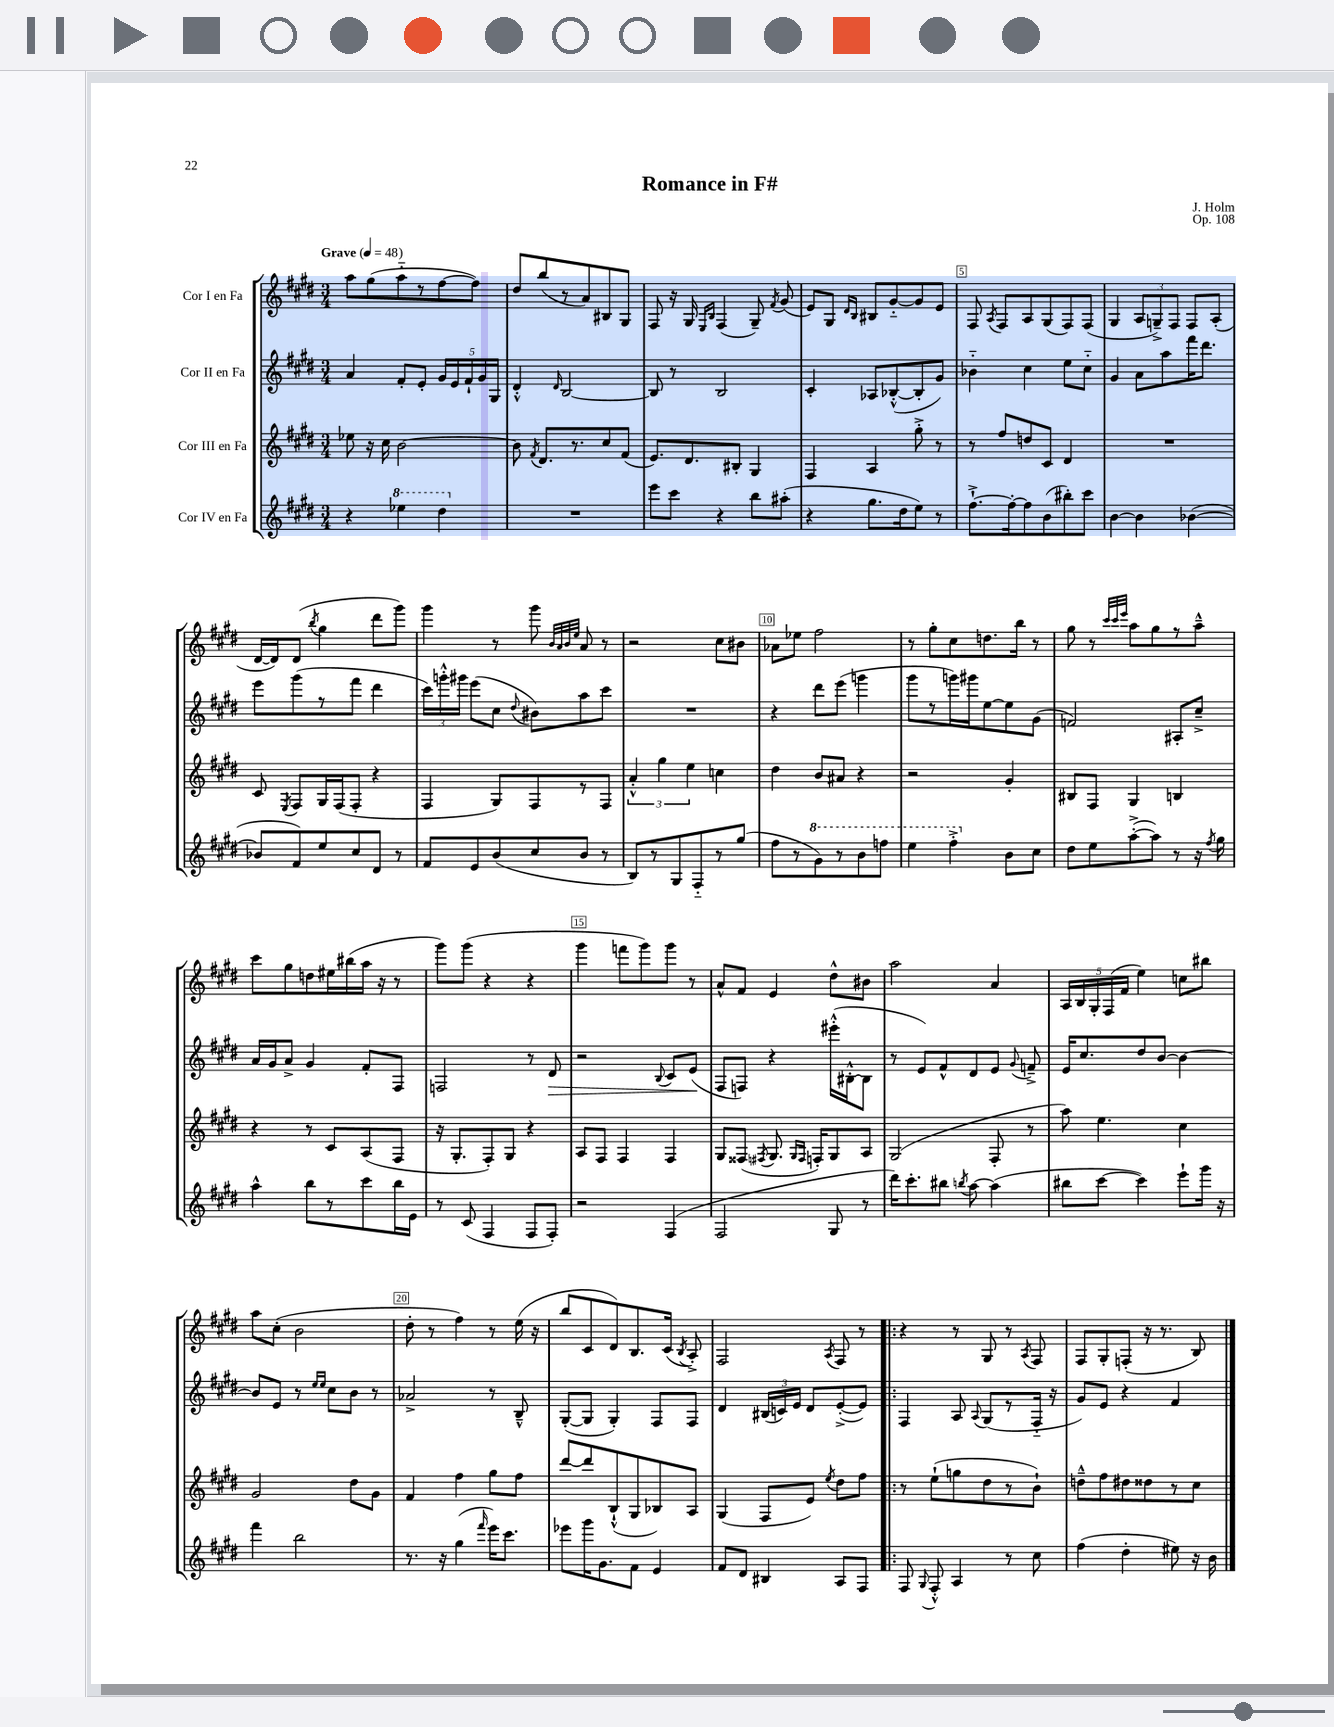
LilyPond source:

\header { title = "Romance in F#" composer = "J. Holm" opus = "Op. 108" }
<<
\new StaffGroup <<
\new Staff = "s0" \with { instrumentName = "Cor I en Fa" } {
    \clef treble \key e \major \numericTimeSignature \time 3/4 \tempo "Grave" 4 = 48
    \autoBeamOff a''8[ gis''8( a''8-_ r8 fis''8~ fis''8]) |
    dis''8[ b''8( r8 a'8) bis8 gis8] |
    fis8 r16 gis16 \grace { e16[ b16] } fis4( gis8--) \acciaccatura { fis'8 } gis'8( |
    e'8[) gis8] \grace { dis'16[ b16] } bis8[ gis'8~-_ gis'8 e'8] |
    fis8 \acciaccatura { a8 } fis8[ a8 gis8( fis8) fis8]( |
    gis4 \tuplet 3/2 { a8[ g8--->) fis8] } fis8[ a8]-.( |
    dis'16[~ dis'16) dis'8]( \acciaccatura { b''8 } gis''4 dis'''8[ gis'''8]) |
    gis'''4 r8 gis'''8 \grace { b'32[ a'32 b'32 e''32] } a'8 r8 |
    r2 cis''8[ bis'8] |
    aes'8[ ees''8] fis''2 |
    r8 gis''8[-. cis''8 d''8. b''16] r8 |
    gis''8 r8 \grace { cis'''32[ cis'''32 e'''32] } a''8[ gis''8 r8 a''8]---^ |
    cis'''8[ gis''8 d''8 eis''16 bis''16( a''16] r16 r8 |
    gis'''8[) gis'''8]( r4 r4 |
    gis'''4 f'''8[ gis'''8) gis'''8] r8 |
    a'8[-^ fis'8] e'4 dis''8[-^ bis'8] |
    a''2 a'4 |
    \tuplet 5/4 { a16[ b16 gis16-. fis16( fis'16] } e''4) c''8[ bis''8] |
    a''8[ cis''8]-.( b'2 |
    dis''8-. r8 fis''4) r8 e''16( r16 |
    b''8[ cis'8 dis'8) b8. cis'16]( \acciaccatura { b8 } a8-.->) |
    fis2 \acciaccatura { a8 } fis8 r8 |
    \bar ".|:" r4 r8 gis8 r8 \acciaccatura { a8 } fis8 |
    fis8[ gis8-. f8]-.( r16 r8. b8) \bar "|." |
}
\new Staff = "s1" \with { instrumentName = "Cor II en Fa" } {
    \clef treble \key e \major \numericTimeSignature \time 3/4
    \autoBeamOff a'4 fis'8[-. e'8]-. \tuplet 5/4 { gis'16[ e'16 fis'16-! gis'16 gis16] } |
    dis'4-.-^ \grace { dis'16 } b2~ |
    b8 r8 b2 |
    cis'4-. aes8[ bes8~-.-^( bes8-. gis'8]) |
    bes'4-_ cis''4 e''8[ cis''8]-_ |
    gis'4 a'8[ a''8 fis'''16 dis'''8.] |
    e'''8[ gis'''8( r8 fis'''8] dis'''4 |
    \tuplet 3/2 { cis'''16[) g'''16-.-^ gis'''16] } e'''8[( cis''8] \appoggiatura { dis''8 } bis'8[) a''8 cis'''8] |
    R2. |
    r4 dis'''8[ e'''8]( g'''4 |
    gis'''8[ r8 g'''16) gis'''16 e''8~ e''8 gis'8]( |
    f'2) ais8[-. cis''8]---> |
    a'16[ gis'16 a'8]-> gis'4 fis'8[-. fis8] |
    f2 r8 dis'8\> |
    r2 \appoggiatura { b8 } cis'8[ e'8]\!( |
    fis8[ f8]) r4 eis'''16[-.-^( bis16~-.-^ bis8] |
    r8 e'8[) fis'8-^ dis'8 e'8] \appoggiatura { gis'8 } f'8---> |
    e'16[ cis''8. dis''8 b'8]~ b'4~ |
    b'8[ e'8] r8 \grace { e''16[ e''16] } cis''8[ b'8] r8 |
    aes'2-> r8 b8---^ |
    gis8[~-.( gis8] gis4-.) fis8[ fis8] |
    dis'4 \tuplet 3/2 { bis16[( c'16) e'16] } dis'8[ e'8~-.->( e'8]) |
    \bar ".|:" fis4 a8 \appoggiatura { a8 } gis8[( r8 fis16]-_ r16 |
    gis'8[) e'8] r4 fis'4 \bar "|." |
}
\new Staff = "s2" \with { instrumentName = "Cor III en Fa" } {
    \clef treble \key e \major \numericTimeSignature \time 3/4
    \autoBeamOff ees''8 r16 cis''16 b'2~ |
    b'8 \acciaccatura { fis'8 } dis'8.[ r8. cis''8 fis'8]( |
    e'8.[) dis'8. bis8]-. gis4 |
    fis4 a4 gis''8-.-> r8 |
    r8 fis''8[ d''8 cis'8] dis'4 |
    R2. |
    cis'8 \acciaccatura { e8 } fis8[ gis16 fis16( fis8]-. r4 |
    fis4 gis8[) fis8 r8 fis8] |
    \tuplet 3/2 { a'4-.-^ gis''4 e''4 } c''4 |
    dis''4 b'8[ ais'8] r4 |
    r2 gis'4-. |
    bis8[ fis8] gis4 b4 |
    r4 r8 cis'8[ a8( fis8] |
    r16 gis8.[-. fis8-.) gis8] r4 |
    a8[ fis8] fis4 fis4 |
    gis8[ fisis8]( \acciaccatura { fis8 } gis8. \grace { gis16[ fis16] } f16[-.) gis8 a8] |
    gis2( fis8-. r8 |
    a''8) e''4. cis''4 |
    gis'2 dis''8[ gis'8] |
    fis'4 fis''4 gis''8[ fis''8] |
    dis'''8[~ dis'''8 b8-!-^( gis8 bes8) a8] |
    gis4( fis8[ e'8]) \acciaccatura { e''8 } dis''8[ fis''8] |
    \bar ".|:" r8 e''8[-!( g''8 dis''8 r8 b'8]-!) |
    d''8[---^ fis''8 dis''8 disis''8 r8 cis''8] \bar "|." |
}
\new Staff = "s3" \with { instrumentName = "Cor IV en Fa" } {
    \clef treble \key e \major \numericTimeSignature \time 3/4
    \autoBeamOff r4 \ottava #1 ees'''4 dis'''4 \ottava #0 |
    R2. |
    e'''8[ cis'''8] r4 b''8[ ais''8]-.( |
    r4 gis''8.[ dis''16 e''8]) r8 |
    fis''8.[~-!-> fis''16~-. fis''8 b'8( bis''8-.) cis'''8] |
    b'4~ b'4 bes'4~( |
    bes'8[ fis'8) e''8 cis''8 dis'8] r8 |
    fis'8[ e'8 b'8( cis''8 b'8] r8 |
    b8[) r8 gis8 fis8-_ r8 gis''8]( |
    fis''8[ r8 \ottava #1 gis''8) r8 b''8 f'''8] |
    e'''4 fis'''4-.-> \ottava #0 b'8[ cis''8] |
    dis''8[ e''8 a''8~-.->( a''8]) r8 r16 \acciaccatura { fis''8 } gis''16 |
    a''4-^ b''8[ r8 cis'''8 b''16 e'16] |
    r8 cis'8( fis4 fis8[ fis8]-.) |
    r2 fis4( |
    fis2 gis8 r8 |
    dis'''16[) cis'''8.-. bis''8] \acciaccatura { b''8 } a''8~ a''4( |
    bis''8[ cis'''8]~ cis'''4) e'''8[-! gis'''16] r16 |
    fis'''4 b''2 |
    r8. r16 gis''4( \grace { fis'''16 } e'''16[) cis'''8.] |
    ees'''8[ gis'''16 gis'8. fis'8] e'4 |
    fis'8[ dis'8] bis4 a8[ fis8] |
    \bar ".|:" fis8 \appoggiatura { gis8 } fis8-.-^ a4 r8 cis''8 |
    fis''4( dis''4-. eis''8) r16 b'16 \bar "|." |
}
>>
>>
\layout { \context { \Score \override BarNumber.break-visibility = ##(#f #t #t) barNumberVisibility = #(every-nth-bar-number-visible 5) \override BarNumber.stencil = #(make-stencil-boxer 0.1 0.3 ly:text-interface::print) } }
